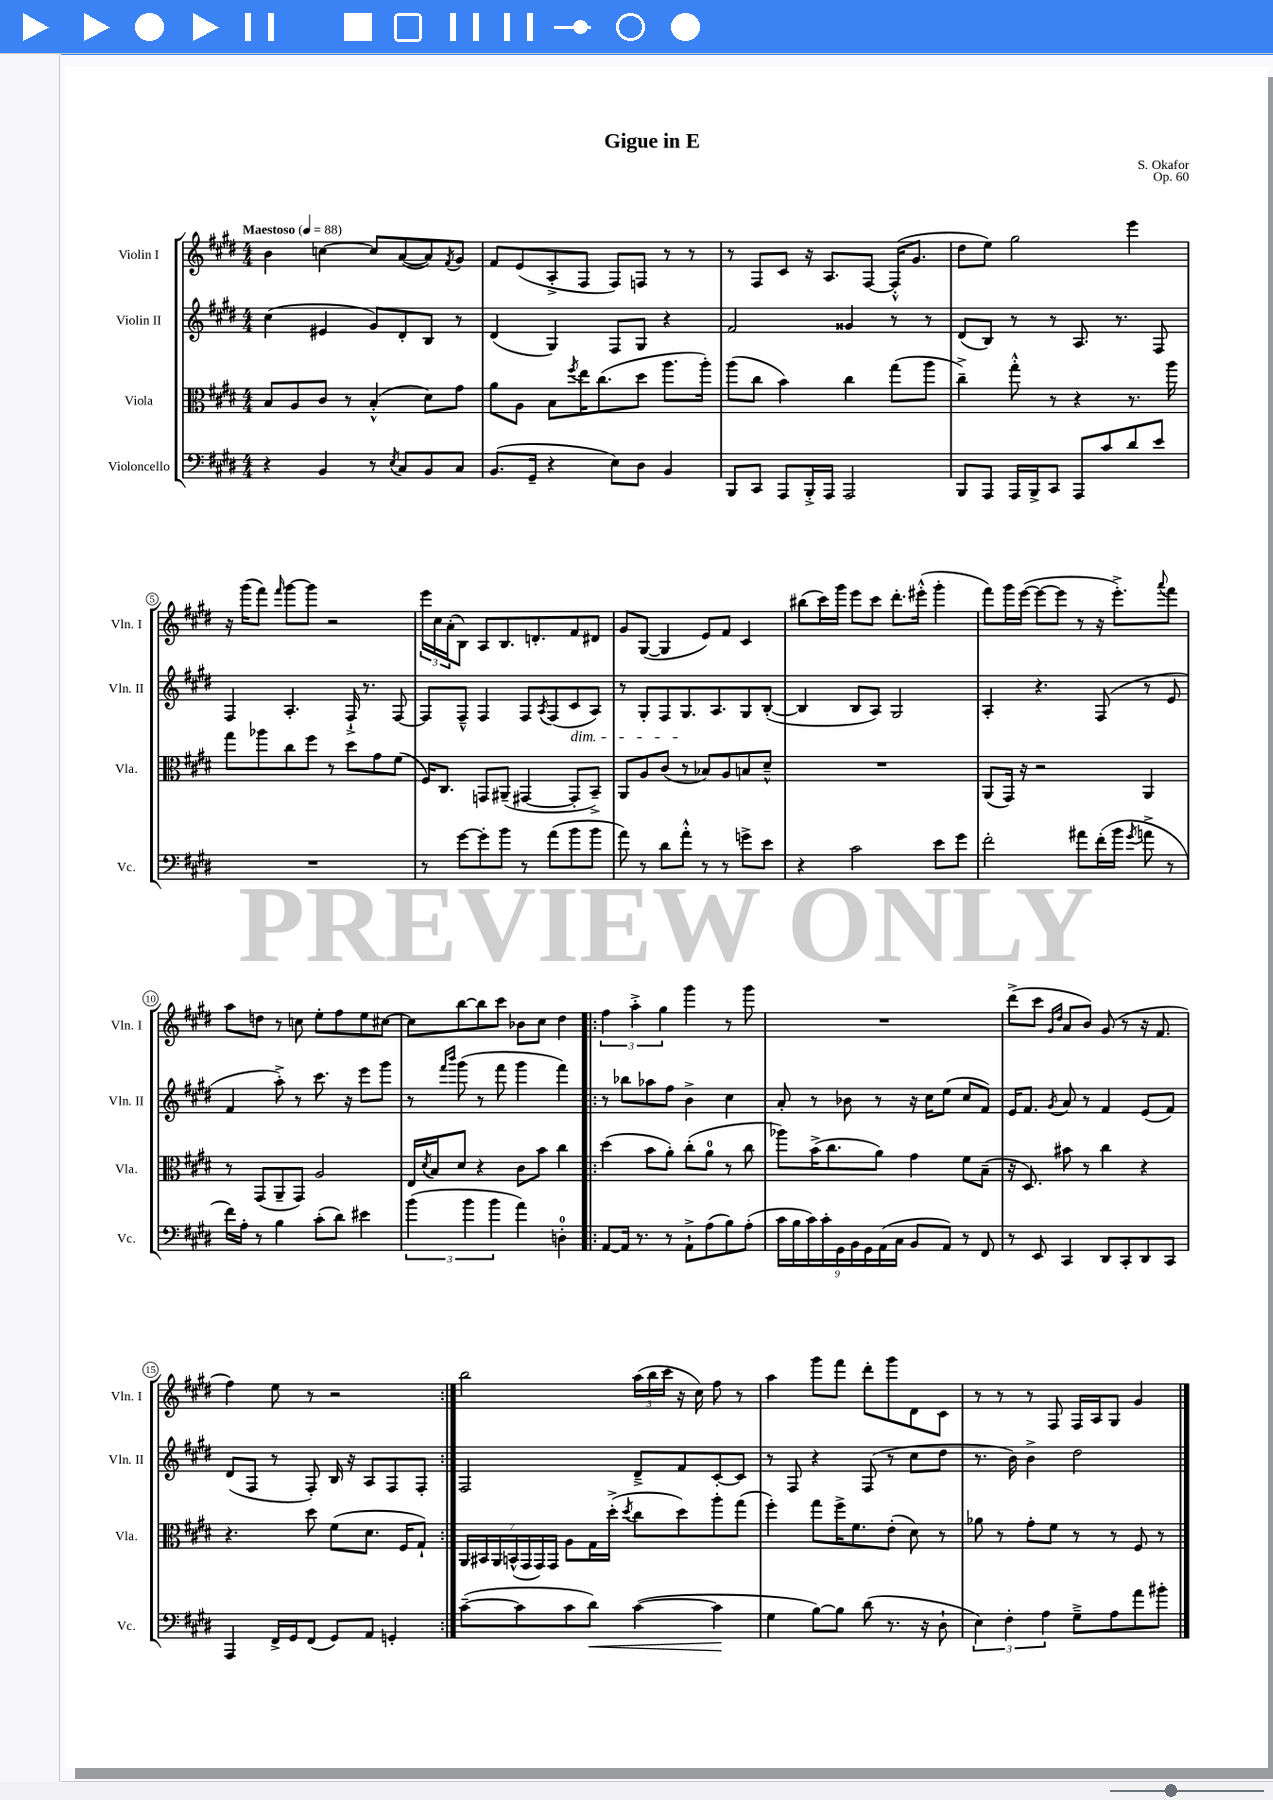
\header { title = "Gigue in E" composer = "S. Okafor" opus = "Op. 60" }
<<
\new StaffGroup <<
\new Staff = "s0" \with { instrumentName = "Violin I" shortInstrumentName = "Vln. I" } {
    \clef treble \key e \major \numericTimeSignature \time 4/4 \tempo "Maestoso" 4 = 88
    b'4 c''4~ c''8 a'8~( a'8) \acciaccatura { fis'8 } gis'8 |
    fis'8 e'8( a8-.-> fis8 fis8) f8 r8 r8 |
    r8 fis8 cis'8 r16 a8. fis8~ fis16-.-^( gis'8. |
    dis''8 e''8) gis''2 e'''4 |
    r16 gis'''16( fis'''8) \grace { fis'''16 } gis'''8~ gis'''8 r2 |
    \tuplet 3/2 { e'''16 cis''16 a'16-.( } b8) a8 b8. d'8.-. fis'8 dis'8 |
    gis'8 gis8~( gis4 e'8) fis'8 cis'4 |
    bis''8( cis'''16) gis'''16 e'''8 cis'''8 dis'''8.-. eis'''16-.-^( gis'''4-. |
    fis'''8) gis'''16 e'''16~( e'''8~ e'''8 r8 r16 e'''8.-.->) \appoggiatura { a'''8 } fis'''8 |
    a''8 d''8 r8 c''8 e''8-. fis''8 e''8 cis''8~ |
    cis''8 b''8~ b''8 cis'''8 bes'8 cis''8 dis''4 |
    \repeat volta 2 { \tuplet 3/2 { fis''4 a''4-.-> gis''4 } gis'''4 r8 gis'''8 |
    R1 |
    dis'''8->( cis'''8 \grace { gis'16 dis''16 } a'8 b'8) gis'8( r8 r16 fis'8. |
    fis''4) e''8 r8 r2 | }
    b''2 \tuplet 3/2 { a''16( b''16 cis'''16 } r16 cis''16) fis''8 r8 |
    a''4 gis'''8 fis'''8 dis'''8-. gis'''8 dis'8 cis'8 |
    r8 r8 r8 fis8 fis16 a16 gis8 gis'4 \bar "|." |
}
\new Staff = "s1" \with { instrumentName = "Violin II" shortInstrumentName = "Vln. II" } {
    \clef treble \key e \major \numericTimeSignature \time 4/4
    cis''4( eis'4 gis'8) dis'8-. b8 r8 |
    dis'4( gis4) fis8 gis8 r4 |
    fis'2 gisis'4 r8 r8 |
    dis'8( b8) r8 r8 a8. r8. fis8 |
    fis4 a4.-. fis16-!-> r8. fis8~ |
    fis8 fis8---^ fis4 fis8 \acciaccatura { a8 } fis8( cis'8\dim a8) |
    r8 gis8-. fis8 gis8.\! a8. gis8 b8~-.( |
    b4 b8 a8) gis2 |
    a4-. r4. fis8( r8 e'8 |
    fis'4 a''8-.->) r8 cis'''8. r16 e'''8 gis'''8 |
    r8 \grace { fis'''16 b'''16 } gis'''8( r8 fis'''8 gis'''4 fis'''4) |
    \repeat volta 2 { r8 bes''8 aes''8 fis''8 b'4-> cis''4 |
    a'8-. r8 bes'8 r8 r16 cis''16 e''8( cis''8 fis'8) |
    e'16 fis'8. \acciaccatura { gis'8 } a'8 r8 fis'4 e'8( fis'8) |
    dis'8( fis8 r8 fis8-.) b16 r16 a8 fis8 fis8-. | }
    fis2 dis'8---> fis'8 cis'8~-. cis'8 |
    r8 fis8 r4 fis8( r8 cis''8 dis''8 |
    r8. b'16) b'4-> dis''2 \bar "|." |
}
\new Staff = "s2" \with { instrumentName = "Viola" shortInstrumentName = "Vla." } {
    \clef alto \key e \major \numericTimeSignature \time 4/4
    b8 a8 cis'8 r8 b4-.-^( dis'8) gis'8 |
    a'8 a8 b8 \acciaccatura { fis''8 } e''16 cis''8.( dis''8 a''8. a''16-.) |
    a''8( cis''8 b'4) cis''4 gis''8( a''8 |
    cis''4--->) gis''8-.-^ r8 r4 r8. a''16 |
    gis''8 aes''8 cis''8 fis''8 r8 dis''8 gis'8 fis'8( |
    fis16) cis8. g,8 ais,8--( gis,4~ gis,8-. b,8--->) |
    a,8 a8 cis'8( r8 bes8) a8 b8 dis'8---^ |
    R1 |
    a,8( gis,16) r16 r2 a,4 |
    r8 gis,8( a,8-- gis,8) a2 |
    e16 \acciaccatura { dis'8 } b16 dis'8 r4 cis'8 b'8 cis''4 |
    \repeat volta 2 { dis''4( b'8 a'8-.) cis''8-.( a'8-0 r8 cis''8 |
    aes''8) b'16->( cis''8. a'8) gis'4 fis'8 b8--( |
    r16 dis8.) bis'8 r8 cis''4 r4 |
    r4. dis''8 fis'8( dis'8. fis16 gis8-!) | }
    \tuplet 7/4 { a,16 bis,16 a,16 b,16-^( gis,16 gis,16) gis,16 } a8 gis16 dis''16-.->( \acciaccatura { dis''8 } cis''8 dis''8) a''8-. gis''8( |
    fis''4-.) gis''8 fis''16-> fis'8. e'8-.( dis'8) r8 |
    aes'8 r8 gis'8-. fis'8 r8 r8 fis8 r8 \bar "|." |
}
\new Staff = "s3" \with { instrumentName = "Violoncello" shortInstrumentName = "Vc." } {
    \clef bass \key e \major \numericTimeSignature \time 4/4
    r4 b,4 r8 \acciaccatura { e8 } cis8 b,8 cis8 |
    b,8.( gis,16-- r4 e8) dis8 b,4 |
    b,,8 cis,8 a,,8 b,,16-.-> a,,16 a,,2 |
    b,,8 a,,8 a,,16 b,,16-> cis,8 a,,8 cis'8 dis'8 e'8 |
    R1 |
    r8 gis'8~ gis'8-. b'8 r8 a'8( b'8 b'8 |
    a'8) r8 dis'8 a'8-.-^ r8 r8 g'8-> e'8 |
    r4 cis'2 e'8 gis'8 |
    fis'2-. ais'8 fis'16-.( b'16 \acciaccatura { gis'8 } a'8-> r8 |
    fis'16) a16-. r8 b4 cis'8-.( dis'8) eis'4 |
    \tuplet 3/2 { b'4( b'4 b'4 } a'4) d4-0-. |
    \repeat volta 2 { a,8~ a,16 r8. r8 a,8-!-> a8( b8) a8-.( |
    \tuplet 9/8 { cis'16 b16 cis'16) cis'16-. gis,16 b,16 gis,16 a,16( cis16 } b,8 a,8) r8 fis,8 |
    r8 e,8 cis,4 dis,8 cis,8-. dis,8 cis,8 |
    a,,4 fis,16-> gis,16 fis,8( gis,8) a,8 g,4-. | }
    cis'8~--( cis'8 cis'8 dis'8\<) cis'4~( cis'4\! |
    gis4 b8~) b8 dis'8( r8. r16 dis8-! |
    \tuplet 3/2 { e4) fis4-. a4 } gis8---> a8 a'8 bis'8-. \bar "|." |
}
>>
>>
\layout { \context { \Score \override BarNumber.stencil = #(make-stencil-circler 0.1 0.3 ly:text-interface::print) } }
